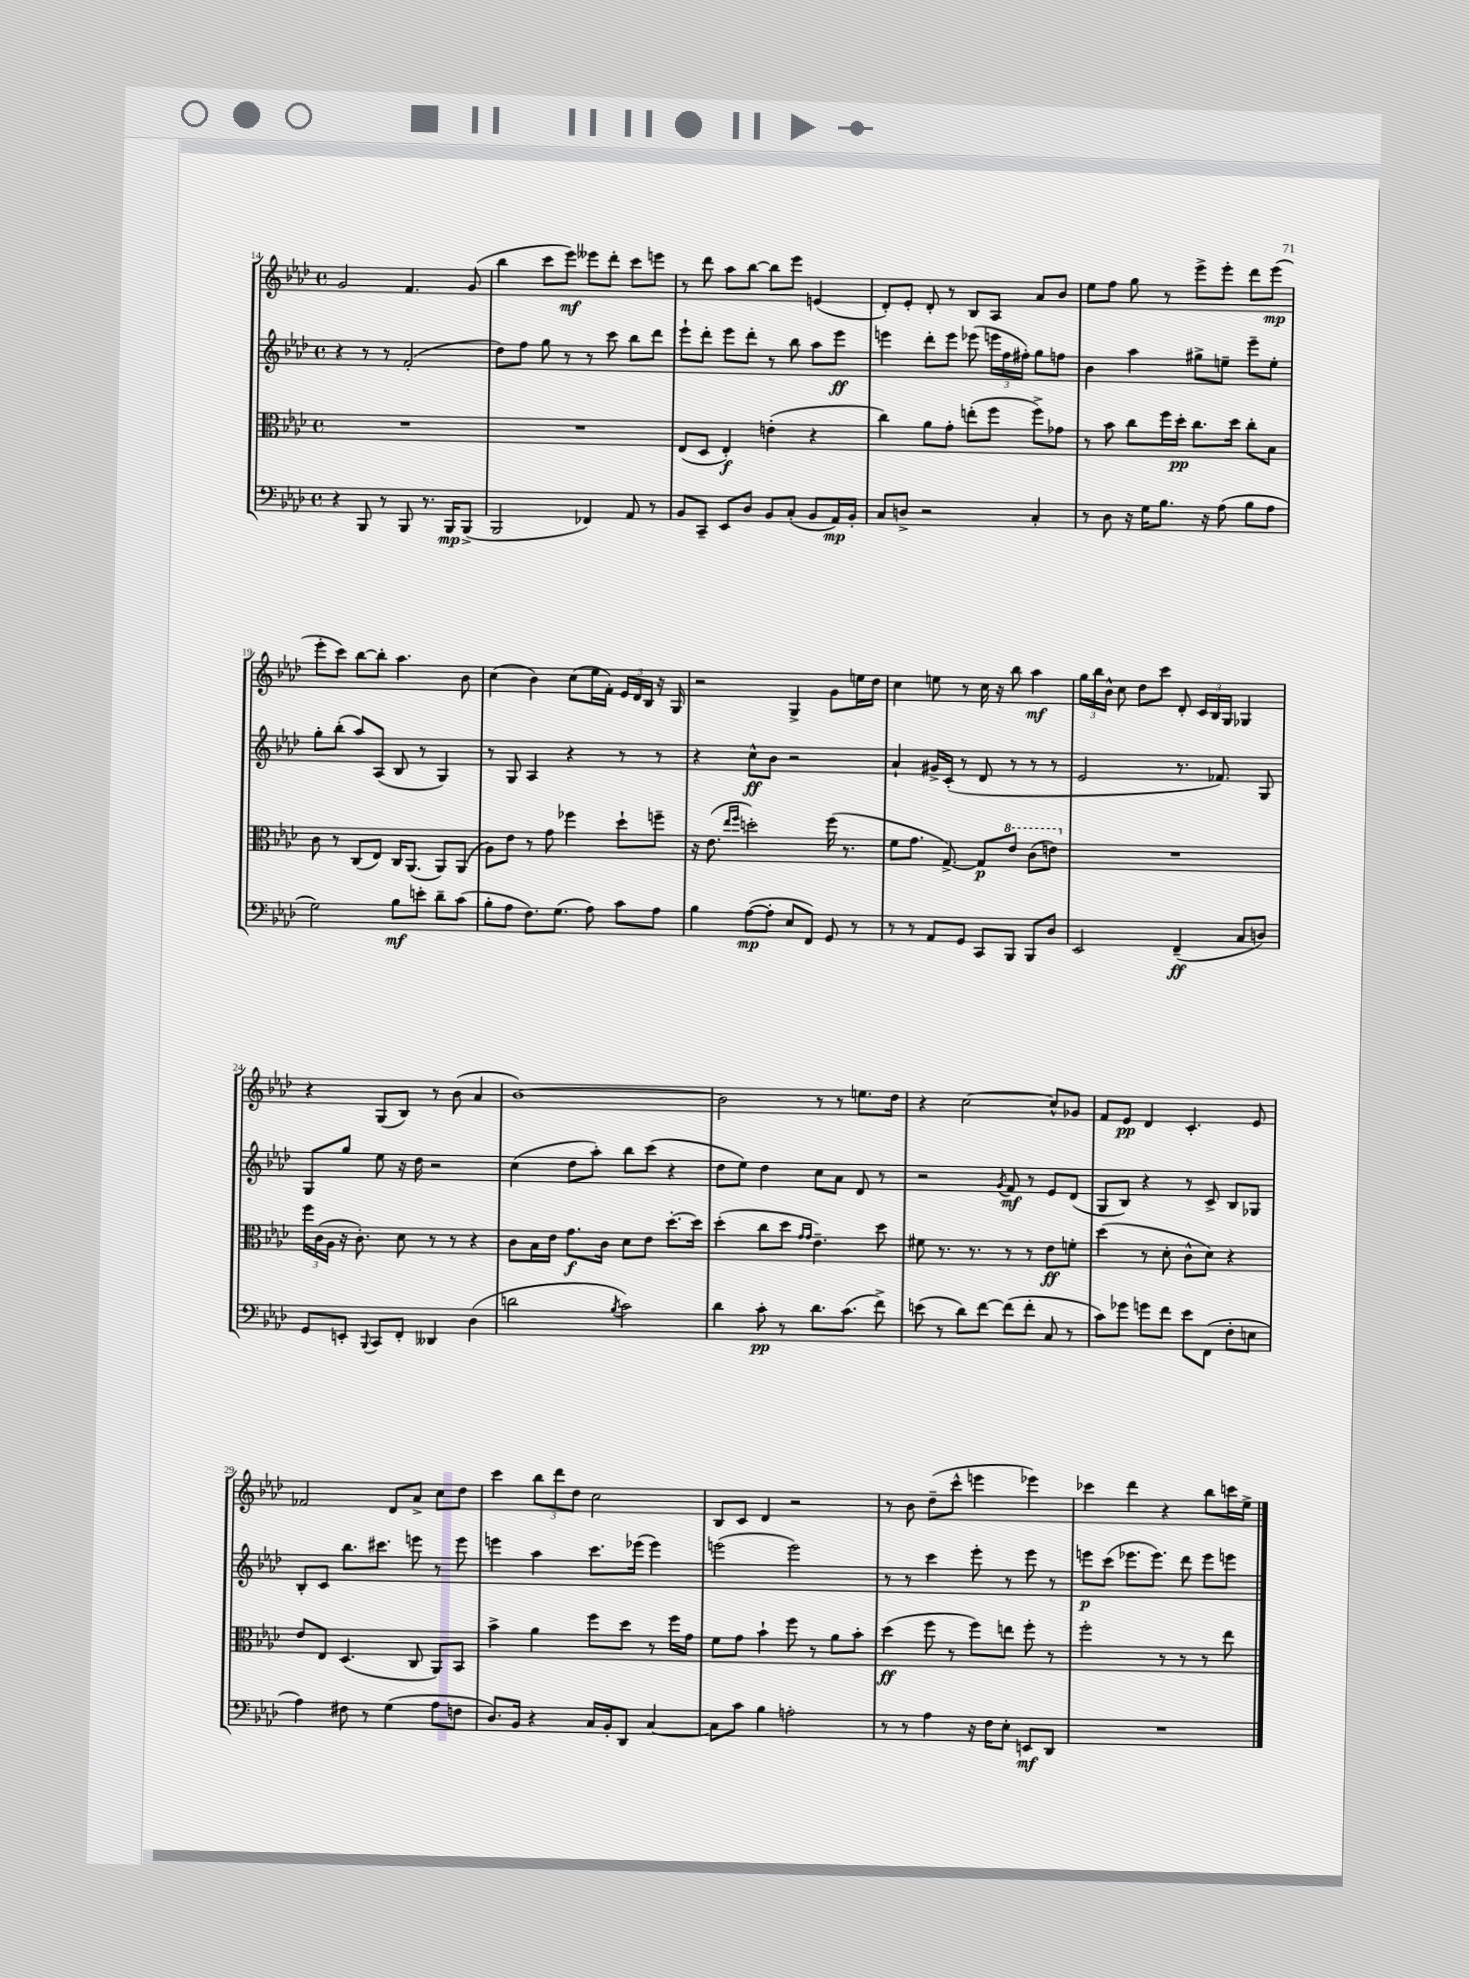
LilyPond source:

<<
\new StaffGroup <<
\new Staff = "s0" {
    \clef treble \key aes \major \defaultTimeSignature \time 4/4
    \autoBeamOff g'2 f'4. g'8( |
    bes''4 c'''8[ ees'''8]\mf) eeses'''8[ des'''8]-. c'''8[ e'''8] |
    r8 des'''8 aes''8[ bes''8]~ bes''8[ ees'''8] e'4( |
    des'8[-.) ees'8]-. des'8-. r8 bes8[ aes8] aes'8[ bes'8] |
    ees''8[ f''8] g''8 r8 ees'''8[-> ees'''8]-. des'''8[ ees'''8]\mp( |
    ees'''8[-. c'''8]) bes''8[~ bes''8]-. aes''4. bes'8 |
    c''4( bes'4) c''8[( ees''16 f'16]-.) \tuplet 3/2 { ees'16[ des'16 bes16] } r16 g16 |
    r2 g4-> g'8[ e''16 des''16] |
    c''4 e''8 r8 c''16 r16 bes''8 aes''4\mf |
    \tuplet 3/2 { g''16[ bes''16 bes'16]-^ } c''8 des''8[ c'''8] des'8-. \tuplet 3/2 { c'16[ bes16 g16] } ges4 |
    r4 g8[( bes8]) r8 bes'8( aes'4 |
    bes'1~) |
    bes'2 r8 r8 e''8.[ des''16] |
    r4 c''2~ c''8[-^ ges'8] |
    f'8[ ees'8]\pp des'4 c'4.-. ees'8 |
    fes'2 des'8[ aes'8]-> c''8[ des''8] |
    c'''4 \tuplet 3/2 { bes''8[ des'''8 des''8] } c''2 |
    bes8[ c'8] des'4 r2 |
    r8 bes'8 des''8[--( c'''8]-^ e'''4 ees'''4) |
    ces'''4 des'''4 r4 bes''8[ c'''16 ees''16]-> \bar "|." |
}
\new Staff = "s1" {
    \clef treble \key aes \major \defaultTimeSignature \time 4/4
    \autoBeamOff r4 r8 r8 f'2-.( |
    des''8[) f''8] g''8 r8 r8 c'''8 bes''8[ des'''8] |
    ees'''8[-! des'''8]-. ees'''8[ des'''8]-. r8 bes''8 aes''8[ ees'''8]\ff |
    e'''4 des'''8[-. e'''8] ees'''8( \tuplet 3/2 { e'''16[ f''16 fis''16]-.) } g''8[ f''8] |
    bes'4 aes''4 gis''8[-> e''8]-- ees'''8[-- e''8]-. |
    g''8[-. bes''8]-.( aes''8[) aes8]( bes8 r8 g4) |
    r8 g8 aes4 r4 r8 r8 |
    r4 c''8[-^\ff bes'8] r2 |
    aes'4-! gis'16[-> c'16]-.( r8 des'8 r8 r8 r8 |
    ees'2 r8. fes'8.) g8 |
    g8[ g''8] ees''8 r16 des''16 r2 |
    c''4( des''8[ aes''8]-.) bes''8[ c'''8]( r4 |
    des''8[ ees''8]) des''4 c''8[ aes'8] des'8 r8 |
    r2 \acciaccatura { g'8 } f'8\mf r8 ees'8[ des'8]( |
    g8[ bes8]) r4 r8 c'8-> bes8[ ges8] |
    bes8[-. c'8] bes''8.[ cis'''8.] e'''8 r8 e'''8 |
    e'''4 aes''4 c'''8.[ ees'''16]( ees'''4) |
    e'''2( e'''2) |
    r8 r8 c'''4 ees'''8-. r8 ees'''8 r8 |
    e'''8[\p c'''8]( ees'''8.[ ees'''8.]) des'''8 ees'''8[ e'''8] \bar "|." |
}
\new Staff = "s2" {
    \clef alto \key aes \major \defaultTimeSignature \time 4/4
    \autoBeamOff R1 |
    R1 |
    ees8[( des8] ees4-.\f) e'4-.( r4 |
    c''4) aes'8[ g'8]-. e''8[-.( f''8] f''8[->) ges'8] |
    r8 bes'8 c''8[ f''16 des''16]-.\pp c''8.[ des''16] c''8[-. bes8] |
    c'8 r8 c8[( ees8]) c16[ aes,8.]( aes,8[) aes,8]( |
    aes8[) ees'8] r8 g'8 fes''4 des''8[-! f''8]-- |
    r16 ees'8.( \grace { ees''16[ f''16] } d''2-.) f''16( r8. |
    f'8[ g'8.] g8.~->) g8[\p \ottava #1 ees''8] c''8[( e''8]) \ottava #0 |
    R1 |
    \tuplet 3/2 { f''16[ c'16( aes16] } r16 c'8.-.) des'8 r8 r8 r4 |
    c'8[ bes16 ees'16] g'8.[\f c'16] des'8[ ees'8] des''8.[~-. des''16] |
    des''4-.( c''8[ des''8] \grace { g'16[ g'16] } ees'4.--) des''8 |
    fis'8 r8. r8. r8 r8 ees'8[\ff f'8]-. |
    des''4( r8 des'8-. c'8[-^ des'8]) r4 |
    ees'8[ ees8] des4.( c8 aes,8[) bes,8] |
    bes'4-> aes'4 f''8[ des''8] r8 f''16[ g'16] |
    f'8[ g'8] bes'4-! f''8 r8 aes'8[ bes'8]-. |
    des''4\ff( f''8 r8 f''8[) e''8] f''8-. r8 |
    f''2-. r8 r8 r8 ees''8 \bar "|." |
}
\new Staff = "s3" {
    \clef bass \key aes \major \defaultTimeSignature \time 4/4
    \autoBeamOff r4 bes,,8 r8 bes,,8 r8. bes,,16[\mp bes,,8]->( |
    bes,,2 fes,4) aes,8 r8 |
    bes,8[ c,8]-- ees,8[ des8] bes,8[ c8]-.( bes,8[ aes,16\mp) bes,16]-. |
    c8[ d8]-> r2 c4-. |
    r8 des8 r16 g16[ bes8.] r16 aes8( bes8[ aes8] |
    g2) bes8[\mf e'8]-. des'8[-- c'8]( |
    bes8[-. aes8] f8.[) g8.]( aes8) c'8[ aes8] |
    bes4 aes8[~\mp( aes8]-. ees8[ f,8]) g,8 r8 |
    r8 r8 aes,8[ g,8] c,8[ bes,,8] bes,,8[ des8] |
    ees,2 f,4--\ff( c8[ d8]) |
    g,8[ e,8]-. \appoggiatura { bes,,8 } c,8[ f,8]-. deses,4 des4( |
    d'2 \acciaccatura { bes8 } c'2) |
    des'4 c'8-.\pp r8 des'8.[ c'8.]( f'8->) |
    e'8( r8 des'8[) f'8]~ f'8[( f'8]-. c8 r8 |
    c'8[) ges'8] g'8[ f'8] ees'8[ f,8]( f8[-. e8] |
    aes4) fis8 r8 g4( aes8[ f8] |
    des8.[) bes,16] r4 c16[ bes,16-. des,8] c4~ |
    c8[ c'8] bes4 a2-. |
    r8 r8 aes4 r16 f16[ ees8]-. e,8[\mf des,8] |
    R1 \bar "|." |
}
>>
>>
\layout { \context { \Score currentBarNumber = #14 } }
